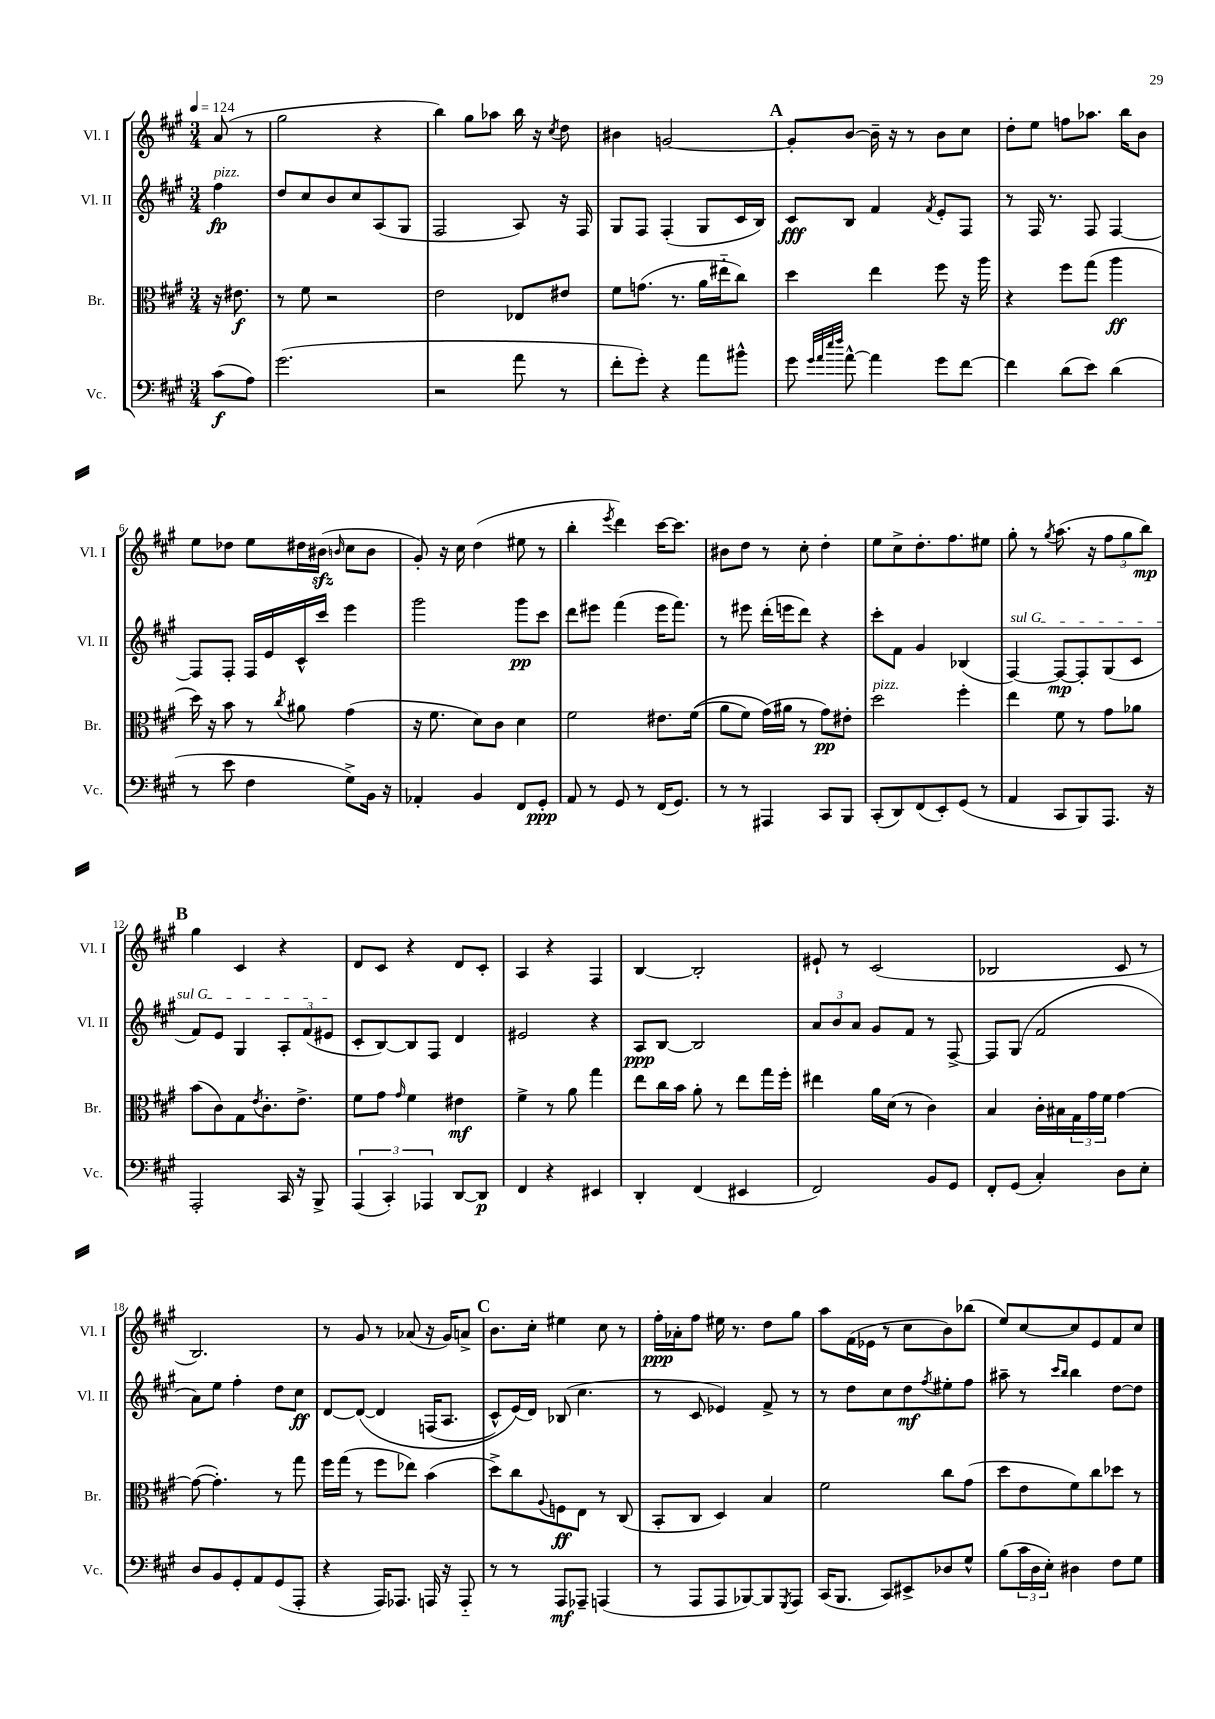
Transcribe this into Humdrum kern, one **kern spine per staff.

**kern	**dynam	**kern	**dynam	**kern	**dynam	**kern	**dynam
*part4	*part4	*part3	*part3	*part2	*part2	*part1	*part1
*staff4	*staff4	*staff3	*staff3	*staff2	*staff2	*staff1	*staff1
*I"Vc.	*	*I"Br.	*	*I"Vl. II	*	*I"Vl. I	*
*I'Vc.	*	*I'Br.	*	*I'Vl. II	*	*I'Vl. I	*
*clefF4	*	*clefC3	*	*clefG2	*	*clefG2	*
*k[f#c#g#]	*	*k[f#c#g#]	*	*k[f#c#g#]	*	*k[f#c#g#]	*
*M3/4	*	*M3/4	*	*M3/4	*	*M3/4	*
*MM124	*	*MM124	*	*MM124	*	*MM124	*
=	=	=	=	=	=	=	=
!	!	!	!	!LO:TX:a:i:t=pizz.	!	!	!
(8c#\L	f	16r	.	4ff#\	fp	(8a/	.
.	.	8.e#X\	f	.	.	.	.
8A\J)	.	.	.	.	.	8r	.
=1	=1	=1	=1	=1	=1	=1	=1
(2.g#\	.	8r	.	8dd/L	.	2gg#\	.
.	.	8f#\	.	8cc#/	.	.	.
.	.	2r	.	8b/	.	.	.
.	.	.	.	8cc#/	.	.	.
.	.	.	.	(8A/	.	4r	.
.	.	.	.	8G#/J	.	.	.
=2	=2	=2	=2	=2	=2	=2	=2
2r	.	2e\	.	2F#/	.	4bb\)	.
.	.	.	.	.	.	8gg#\L	.
.	.	.	.	.	.	8aa-X\J	.
8a\	.	8E-X/L	.	8A/)	.	16bb\	.
.	.	.	.	.	.	16r	.
.	.	.	.	.	.	8qcc#/	.
8r	.	8e#X/J	.	16r	.	8dd\	.
.	.	.	.	16F#/	.	.	.
=3	=3	=3	=3	=3	=3	=3	=3
8f#'\L	.	8f#\L	.	8G#/L	.	4b#X\	.
8g#'\J)	.	(8.gn\J	.	8F#/J	.	.	.
4r	.	.	.	(4F#'/	.	[2gn/	.
.	.	8.r	.	.	.	.	.
8a\L	.	16a\LL	.	8G#/L	.	.	.
.	.	16ee#X\J	.	.	.	.	.
8b#X^^\J	.	8cc#\J)	.	16c#/L	.	.	.
.	.	.	.	16B/JJ)	.	.	.
!!LO:REH:place=s1:t=A
=4	=4	=4	=4	=4	=4	=4	=4
8g#\	.	4dd\	.	8c#/L	fff	8g'/L]	.
32qqg#/LLL	.	.	.	.	.	.	.
32qqa/	.	.	.	.	.	.	.
32qqee/	.	.	.	.	.	.	.
32qqff#/JJJ	.	.	.	.	.	.	.
[8a^^\	.	.	.	8B/J	.	[8b/J	.
4a\]	.	4ee\	.	4f#/	.	16b~\]	.
.	.	.	.	.	.	16r	.
.	.	.	.	.	.	8r	.
.	.	.	.	8qf#/	.	.	.
8g#\L	.	8ff#\	.	8e'/L	.	8b\L	.
[8f#\J	.	16r	.	8F#/J	.	8cc#\J	.
.	.	16aa\	.	.	.	.	.
=5	=5	=5	=5	=5	=5	=5	=5
4f#\]	.	4r	.	8r	.	8dd'\L	.
.	.	.	.	16F#/	.	8ee\J	.
.	.	.	.	8.r	.	.	.
(8d\L	.	8ff#\L	.	.	.	8ffn\L	.
8e\J)	.	(8gg#\J	.	8F#/	.	8.aa-X\J	.
(4d\	.	4aa\	ff	[4F#/	.	.	.
.	.	.	.	.	.	16bb\KL	.
.	.	.	.	.	.	8b\J	.
!!LO:LB:g=z
=6	=6	=6	=6	=6	=6	=6	=6
8r	.	16dd\)	.	8F#/L]	.	8ee\L	.
.	.	16r	.	.	.	.	.
8e\	.	8b\	.	8F#'/J	.	8dd-X\J	.
4F#\	.	8r	.	16F#/LL	.	8ee\L	.
.	.	.	.	16e/	.	.	.
.	.	8qcc#/	.	.	.	.	.
.	.	8a#X\	.	16c#^^/	.	16dd#X\L	.
.	.	.	.	16ccc#/JJ	.	(16b#Xzz\JJ	.
.	.	.	.	.	.	16qqbn/	.
8G#^\L)	.	(4g#\	.	4eee\	.	8cc#\L	.
16BB\Jk	.	.	.	.	.	8b\J	.
16r	.	.	.	.	.	.	.
=7	=7	=7	=7	=7	=7	=7	=7
4AA-X'/	.	16r	.	2ggg#\	.	8g#'/)	.
.	.	8.f#\	.	.	.	.	.
.	.	.	.	.	.	16r	.
.	.	.	.	.	.	16cc#\	.
4BB/	.	8d\L)	.	.	.	(4dd\	.
.	.	8c#\J	.	.	.	.	.
8FF#/L	.	4d\	.	8ggg#\L	pp	8ee#X\	.
8GG#'/J	ppp	.	.	8ccc#\J	.	8r	.
=8	=8	=8	=8	=8	=8	=8	=8
8AA/	.	2f#\	.	8ddd\L	.	4bb'\	.
8r	.	.	.	8eee#X\J	.	.	.
.	.	.	.	.	.	8qeee/	.
8GG#/	.	.	.	(4fff#\	.	4ddd\)	.
8r	.	.	.	.	.	.	.
(16FF#/KL	.	8.e#X\L	.	16eee#\KL	.	[16ccc#\KL	.
8.GG#/J)	.	.	.	8.fff#\J)	.	8.ccc#\J]	.
.	.	((16f#\Jk	.	.	.	.	.
=9	=9	=9	=9	=9	=9	=9	=9
8r	.	8a\L	.	8r	.	8b#X\L	.
8r	.	8f#\J)	.	8eee#X\	.	8dd\J	.
4AAA#X/	.	(16g#\LL)	.	(16ddd'\LL	.	8r	.
.	.	16a#X\JJ	.	16eeen\J	.	.	.
.	.	8r	.	8ddd\J)	.	8cc#'\	.
8CC#/L	.	8g#\L)	pp	4r	.	4dd'\	.
8BBB/J	.	8e#X'\J	.	.	.	.	.
=10	=10	=10	=10	=10	=10	=10	=10
!	!	!LO:TX:a:i:t=pizz.	!	!	!	!	!
(8CC#'/L	.	2dd\	.	8ccc#'\L	.	8ee\L	.
8DD/)	.	.	.	8f#\J	.	8cc#^\	.
(8FF#/	.	.	.	4g#/	.	8.dd'\	.
8EE'/)	.	.	.	.	.	.	.
.	.	.	.	.	.	8.ff#\	.
(8GG#/J	.	4ff#'\	.	(4B-X/	.	.	.
8r	.	.	.	.	.	8ee#X\J	.
=11	=11	=11	=11	=11	=11	=11	=11
!	!	!	!	!LO:TX:a:i:t=sul G	!	!	!
4AA/	.	4ee\	.	[4F#/)	.	8gg#'\	.
.	.	.	.	.	.	8r	.
.	.	.	.	.	.	8qgg#/	.
8CC#/L	.	8f#\	.	8F#/L_	mp	(8.aa\	.
8BBB/)	.	8r	.	8F#'/]	.	.	.
.	.	.	.	.	.	16r	.
8.AAA/J	.	8g#\L	.	(8G#/	.	12ff#\L	.
.	.	.	.	.	.	12gg#\	.
.	.	8a-X\J	.	8c#/J	.	.	.
.	.	.	.	.	.	12bb\J)	mp
16r	.	.	.	.	.	.	.
!!LO:LB:g=z
!!LO:REH:place=s1:t=B
=12	=12	=12	=12	=12	=12	=12	=12
2AAA'/	.	(8b\L	.	8f#/L)	.	4gg#\	.
.	.	8c#\)	.	8e/J	.	.	.
.	.	8G#\	.	4G#/	.	4c#/	.
.	.	8qe/	.	.	.	.	.
.	.	8.c#'\	.	.	.	.	.
16CC#/	.	.	.	12A'/L	.	4r	.
16r	.	8.e^\J	.	.	.	.	.
.	.	.	.	(12f#/	.	.	.
8BBB^/	.	.	.	.	.	.	.
.	.	.	.	12e#X/J	.	.	.
=13	=13	=13	=13	=13	=13	=13	=13
(6AAA/	.	8f#\L	.	8c#'/L	.	8d/L	.
.	.	8g#\J	.	[8B/)	.	8c#/J	.
6CC#'/)	.	.	.	.	.	.	.
.	.	16qqg#/	.	.	.	.	.
.	.	4f#\	.	8B/]	.	4r	.
6AAA-X/	.	.	.	.	.	.	.
.	.	.	.	8F#/J	.	.	.
[8DD/L	.	4e#X\	mf	4d/	.	8d/L	.
8DD/J]	p	.	.	.	.	8c#'/J	.
=14	=14	=14	=14	=14	=14	=14	=14
4FF#/	.	4f#^\	.	2e#X/	.	4A/	.
4r	.	8r	.	.	.	4r	.
.	.	8a\	.	.	.	.	.
4EE#X/	.	4gg#\	.	4r	.	4F#/	.
=15	=15	=15	=15	=15	=15	=15	=15
4DD'/	.	8ee\L	.	8A/L	ppp	[4B/	.
.	.	16cc#\L	.	[8B/J	.	.	.
.	.	16b\JJ	.	.	.	.	.
(4FF#/	.	8a'\	.	2B/]	.	2B'/]	.
.	.	8r	.	.	.	.	.
4EE#X/	.	8ee\L	.	.	.	.	.
.	.	16gg#\L	.	.	.	.	.
.	.	16ff#'\JJ	.	.	.	.	.
=16	=16	=16	=16	=16	=16	=16	=16
2FF#/)	.	4ee#X\	.	12a/L	.	8e#X`/	.
.	.	.	.	12b/	.	.	.
.	.	.	.	.	.	8r	.
.	.	.	.	12a/J	.	.	.
.	.	16a\LL	.	8g#/L	.	(2c#/	.
.	.	(16d\JJ	.	.	.	.	.
.	.	8r	.	8f#/J	.	.	.
8BB/L	.	4c#\)	.	8r	.	.	.
8GG#/J	.	.	.	[8F#^/	.	.	.
=17	=17	=17	=17	=17	=17	=17	=17
8FF#'/L	.	4B/	.	8F#/L]	.	2B-X/	.
(8GG#/J	.	.	.	(8G#/J	.	.	.
4C#'/)	.	16c#'\LL	.	2f#/	.	.	.
.	.	16B#X\	.	.	.	.	.
.	.	24G#\	.	.	.	.	.
.	.	24g#\	.	.	.	.	.
.	.	24f#\JJ	.	.	.	.	.
8D\L	.	[4g#\	.	.	.	8c#/	.
8E'\J	.	.	.	.	.	8r	.
!!LO:LB:g=z
=18	=18	=18	=18	=18	=18	=18	=18
8D/L	.	(8g#\_	.	8a\L)	.	2.B/)	.
8BB/	.	4.g#'\])	.	8ee\J	.	.	.
8GG#'/	.	.	.	4ff#'\	.	.	.
8AA/	.	.	.	.	.	.	.
(8GG#/	.	8r	.	8dd\L	.	.	.
8AAA'/J	.	8gg#\	.	8cc#\J	ff	.	.
=19	=19	=19	=19	=19	=19	=19	=19
4r	.	16ff#\LL	.	[8d/L	.	8r	.
.	.	(16gg#\JJ	.	.	.	.	.
.	.	8r	.	(8d/J_	.	8g#/	.
16AAA/KL)	.	8ff#\L	.	4d/]	.	8r	.
8.AAA-X/J	.	.	.	.	.	.	.
.	.	8ee-X\J)	.	.	.	(8a-X/	.
16AAAn/	.	(4b\	.	(16Fn/KL	.	16r	.
16r	.	.	.	8.A/J	.	16g#/KL)	.
8AAA/	.	.	.	.	.	8an^/J	.
!!LO:REH:place=s1:t=C
=20	=20	=20	=20	=20	=20	=20	=20
8r	.	8dd^\L)	.	8c#^^/L)	.	8.b\L	.
8r	.	8cc#\	.	(16e/L)	.	.	.
.	.	.	.	16d/JJ)	.	16cc#'\Jk	.
.	.	8qqA/	.	.	.	.	.
8AAA/L	mf	8Fn\	ff	(8B-X/	.	4ee#X\	.
8AAA-X~/J	.	8E\J	.	4.cc#\	.	.	.
(4AAAn/	.	8r	.	.	.	8cc#\	.
.	.	(8C#/	.	.	.	8r	.
=21	=21	=21	=21	=21	=21	=21	=21
8r	.	8BB'/L	.	8r	.	16ff#'\LL	ppp
.	.	.	.	.	.	16a-X'\J	.
8AAA/L	.	8C#/J	.	8c#/	.	8ff#\J	.
8AAA/	.	4D/)	.	4e-X/)	.	16ee#X\	.
.	.	.	.	.	.	8.r	.
[8BBB-X/)	.	.	.	.	.	.	.
8BBB-/]	.	4B/	.	8f#^/	.	8dd\L	.
8qGGG#/	.	.	.	.	.	.	.
8AAA/J	.	.	.	8r	.	8gg#\J	.
=22	=22	=22	=22	=22	=22	=22	=22
(16CC#/KL	.	2f#\	.	8r	.	8aa\L	.
8.BBB/J	.	.	.	.	.	.	.
.	.	.	.	8dd\L	.	(16f#\L	.
.	.	.	.	.	.	16e-X\JJ	.
8CC#/L)	.	.	.	8cc#\	.	8r	.
8EE#X^/	.	.	.	8dd\	mf	8cc#\L	.
.	.	.	.	8qff#/	.	.	.
8D-X/	.	8cc#\L	.	8ee#X'\	.	8b\)	.
8G#^^/J	.	(8g#\J	.	8ff#\J	.	(8bb-X\J	.
=23	=23	=23	=23	=23	=23	=23	=23
(8B\L	.	8dd\L	.	8aa#X~\	.	8ee/L)	.
24c#\L	.	8e\	.	8r	.	[8cc#/	.
24D\	.	.	.	.	.	.	.
24E'\JJ)	.	.	.	.	.	.	.
.	.	.	.	16qqccc#/LL	.	.	.
.	.	.	.	16qqbb/JJ	.	.	.
4D#X\	.	8f#\)	.	4bb\	.	8cc#/]	.
.	.	8cc#\	.	.	.	8e/	.
8F#\L	.	8dd-X\J	.	[8dd\L	.	8f#/	.
8G#\J	.	8r	.	8dd\J]	.	8cc#/J	.
==	==	==	==	==	==	==	==
*-	*-	*-	*-	*-	*-	*-	*-
